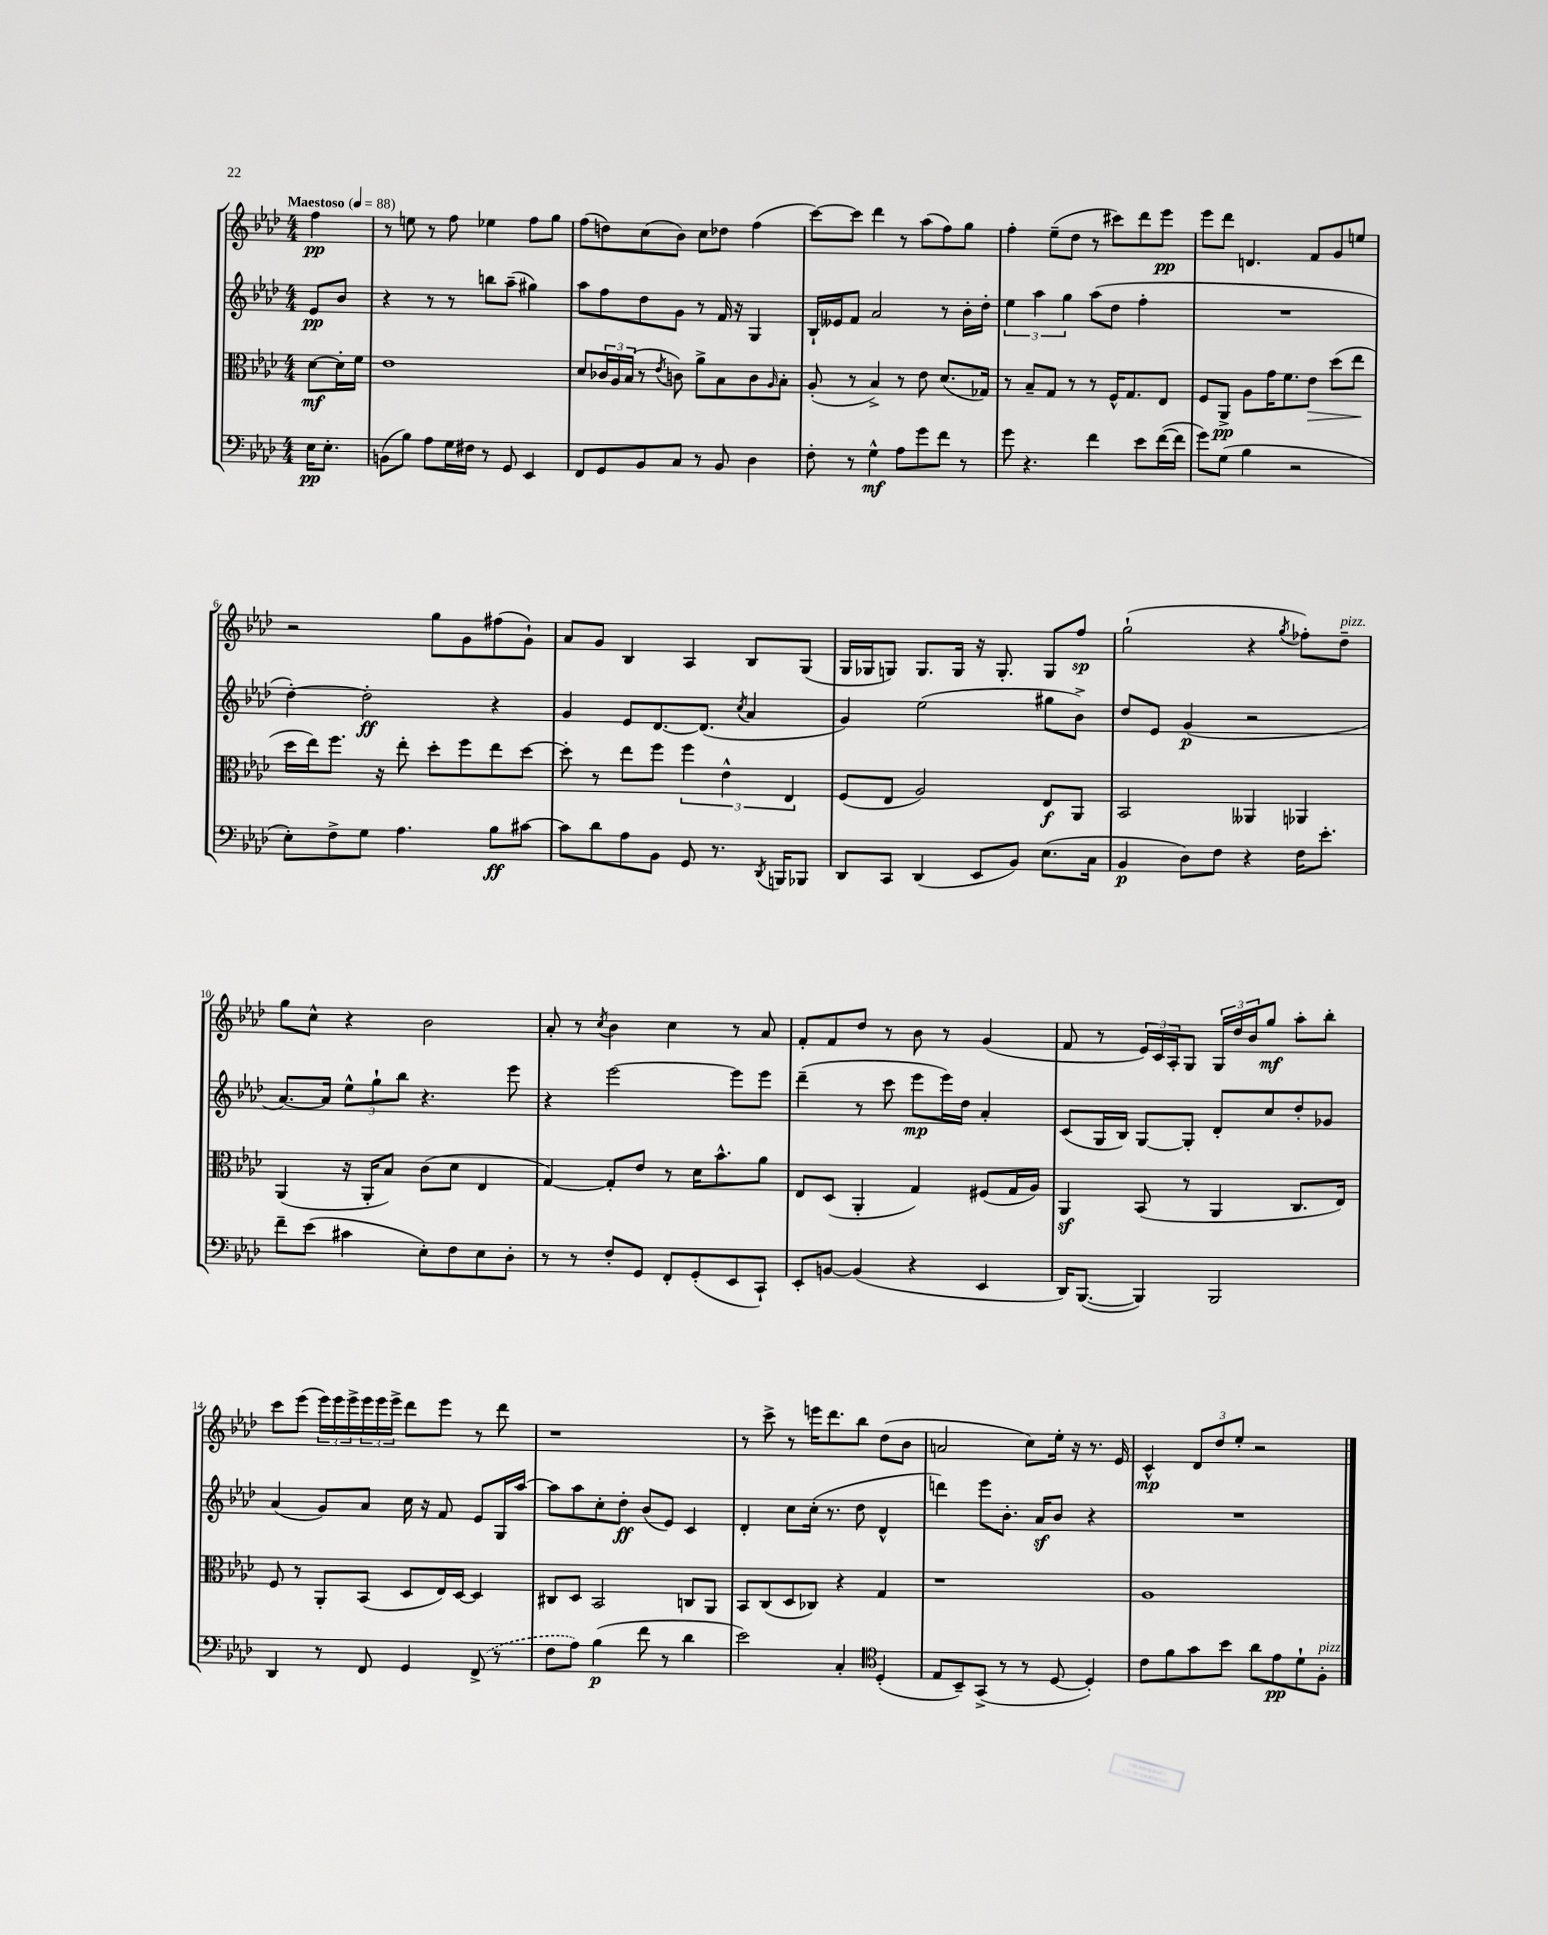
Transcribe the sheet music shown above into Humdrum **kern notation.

**kern	**kern	**kern	**kern
*staff4	*staff3	*staff2	*staff1
*clefF4	*clefC3	*clefG2	*clefG2
*k[b-e-a-d-]	*k[b-e-a-d-]	*k[b-e-a-d-]	*k[b-e-a-d-]
*M4/4	*M4/4	*M4/4	*M4/4
*MM88	*MM88	*MM88	*MM88
16E-	[8d-	8e-	4ff
8.E-'	.	.	.
.	16d-']	8b-	.
.	16f	.	.
=	=	=	=
(8BB	1e-	4r	8r
8B-)	.	.	8ee
8A-	.	8r	8r
16G	.	8r	8ff
16F#	.	.	.
8r	.	8bb	4ee-
8GG	.	(8aa-~	.
4EE-	.	4gg#)	8ff
.	.	.	8gg
=	=	=	=
8FF	8d-	8aa-	(8ff
8GG	24c-	8ff	8dd)
.	24A-	.	.
.	(24B-	.	.
8BB-	8r	8dd-	(8cc
.	8qe-	.	.
8C	8c)	8g	8b-)
8r	8a-^	8r	8cc
8BB-	8B-	16f	8dd-
.	.	16r	.
4D-	8c	4G	(4ff
.	16qqA-	.	.
.	8B-'	.	.
=	=	=	=
8F'	(8A-'	16B-`	[8ccc)
.	.	16e--	.
8r	8r	8f	8ccc]
4G^^	4B-^)	2a-	4ddd-
8A-	8r	.	8r
8g	8e-	.	(8aa-
8f	(8.d-	8r	8ff)
8r	.	16b-'	8gg
.	16G-)	16dd-'	.
=	=	=	=
8g	8r	6ee-	4ff'
4.r	8B-~	.	.
.	.	6aa-	.
.	8G	.	(8ee-~
.	.	6gg	.
.	8r	.	8dd-
4f	8r	(8aa-	8r
.	16F^^	8dd-	8ccc#)
.	8.G	.	.
8e-	.	4ff'	8ddd-
([16f	8E-	.	8eee-
16f]	.	.	.
=	=	=	=
8g)	8F	1r	8eee-
(8G	8AA-^	.	8ddd-
4B-	8A-	.	4.d
.	16g	.	.
.	8.f	.	.
2r	.	.	.
.	8e-	.	8f
.	(8dd-	.	8g
.	8ee-	.	8ee
=	=	=	=
8E-')	16dd-	[4dd-')	2r
.	16ee-)	.	.
8F^	8.ff	.	.
8G	.	2dd-']	.
.	16r	.	.
4.A-	8ee-'	.	.
.	8dd-'	.	8gg
.	8ff	.	8g
8B-	8ee-	4r	(8ff#
[8c#	[8dd-	.	8g`)
=	=	=	=
8c#]	8dd-']	4g	8a-
8d-	8r	.	8g
8A-	8ee-	8e-	4B-
8BB-	8ff	[8.d-	.
8GG	6ff	.	4A-
.	.	(8.d-]	.
8.r	.	.	.
.	6e-^^	.	.
.	.	8qcc	.
.	.	4a-	8B-
8qDD-	.	.	.
16BBB	.	.	.
.	6E-	.	.
8BBB-	.	.	(8G
=	=	=	=
8DD-	(8F	4g)	16G
.	.	.	16G-
8CC	8E-	.	8G)
(4DD-	2A-)	(2ee-	8.G
.	.	.	16G
8EE-	.	.	16r
.	.	.	8.G'
8BB-)	.	.	.
(8.E-	8E-	8gg#	8G
.	8AA-	8b-^)	8ff
16C	.	.	.
=	=	=	=
4BB-	2BB-	8dd-	(2gg`
.	.	8e-	.
8D-)	.	(4g	.
8F	.	.	.
4r	4AA--	2r	4r
.	.	.	8qgg
16F	4AA-	.	8ff-')
8.e-'	.	.	.
.	.	.	8dd-~
=	=	=	=
8f~	(4AA-	[8.a-)	8gg
(8e-	.	.	8cc^^
.	.	16a-]	.
4c#	16r	12ee-^^	4r
.	16AA-'	.	.
.	.	12gg`	.
.	8B-)	.	.
.	.	12bb-	.
8E-')	(8c	4.r	2b-
8F	8d-	.	.
8E-	4E-	.	.
8D-'	.	8eee-	.
=	=	=	=
8r	[4G)	4r	8a-'
8r	.	.	8r
.	.	.	8qcc
8F'	8G']	[2eee-	4b-
8GG	8e-	.	.
8FF'	8r	.	4cc
(8GG'	16d-	.	.
.	8.b-^^	.	.
8EE-	.	8eee-]	8r
8CC`)	8a-	8eee-	8a-
=	=	=	=
8EE-'	8E-	(4ddd-~	8f'
[8BB	(8D-	.	8f
(4BB]	4AA-'	8r	8dd-
.	.	8ccc	8r
4r	4G)	8eee-	8b-
.	.	16eee-)	8r
.	.	16dd-	.
4EE-	(8F#	4a-'	(4g
.	16G	.	.
.	16A-)	.	.
=	=	=	=
16DD-)	4AA-	(8c	8f
([8.BBB-	.	.	.
.	.	16G	8r
.	.	16B-)	.
4BBB-])	(8BB-	[8G	24e-)
.	.	.	24c
.	.	.	24A-'
.	8r	8G']	8G
2BBB-	4AA-	8d-'	24G
.	.	.	24dd-
.	.	.	24b-
.	.	8cc	8gg
.	8.C	8dd-'	8aa-'
.	.	8g-	8bb-'
.	16E-)	.	.
=	=	=	=
4DD-	8F	(4a-	8ccc
.	8r	.	(8eee-
8r	8AA-'	8g)	24eee-)
.	.	.	24eee-
.	.	.	24eee-^
8FF	(8BB-	8a-	24eee-
.	.	.	24eee-
.	.	.	24eee-^
4GG	8D-	16cc	8ddd-
.	.	16r	.
.	16E-)	8f	8eee-
.	[16D-	.	.
(8FF^	4D-]	8e-	8r
8r	.	16G	8ddd-
.	.	[16aa-	.
=	=	=	=
8F	8C#	8aa-]	1r
8A-)	8D-	8aa-	.
(4B-	2BB-	8cc'	.
.	.	8dd-'	.
8f	.	(8b-	.
8r	.	8e-)	.
4d-	8C	4c	.
.	8AA-	.	.
=	=	=	=
2e-)	8BB-	4d-'	8r
.	(8C	.	8ccc^
.	8D-	8cc	8r
.	8C-)	(16cc'	16eee
.	.	8.r	8.ddd-
4C'	4r	.	.
.	.	8dd-	8bb-
*clefC4	*	*	*
(4D-'	4G	4d-^^	(8dd-
.	.	.	8b-
=	=	=	=
8E-	1r	4ddd)	2a
8BB-~)	.	.	.
(8GG^	.	8eee-	.
8r	.	8.b-'	.
8r	.	.	8cc)
.	.	16a-	.
[8D-	.	8b-	16ee-'
.	.	.	16r
4D-'])	.	4r	8.r
.	.	.	16e-
=	=	=	=
8c	1A-	1r	4c^^
8f	.	.	.
8g	.	.	12d-
.	.	.	12dd-
8b-	.	.	.
.	.	.	12ee-'
8a-	.	.	2r
8e-	.	.	.
8d-`	.	.	.
8F'	.	.	.
==	==	==	==
*-	*-	*-	*-
